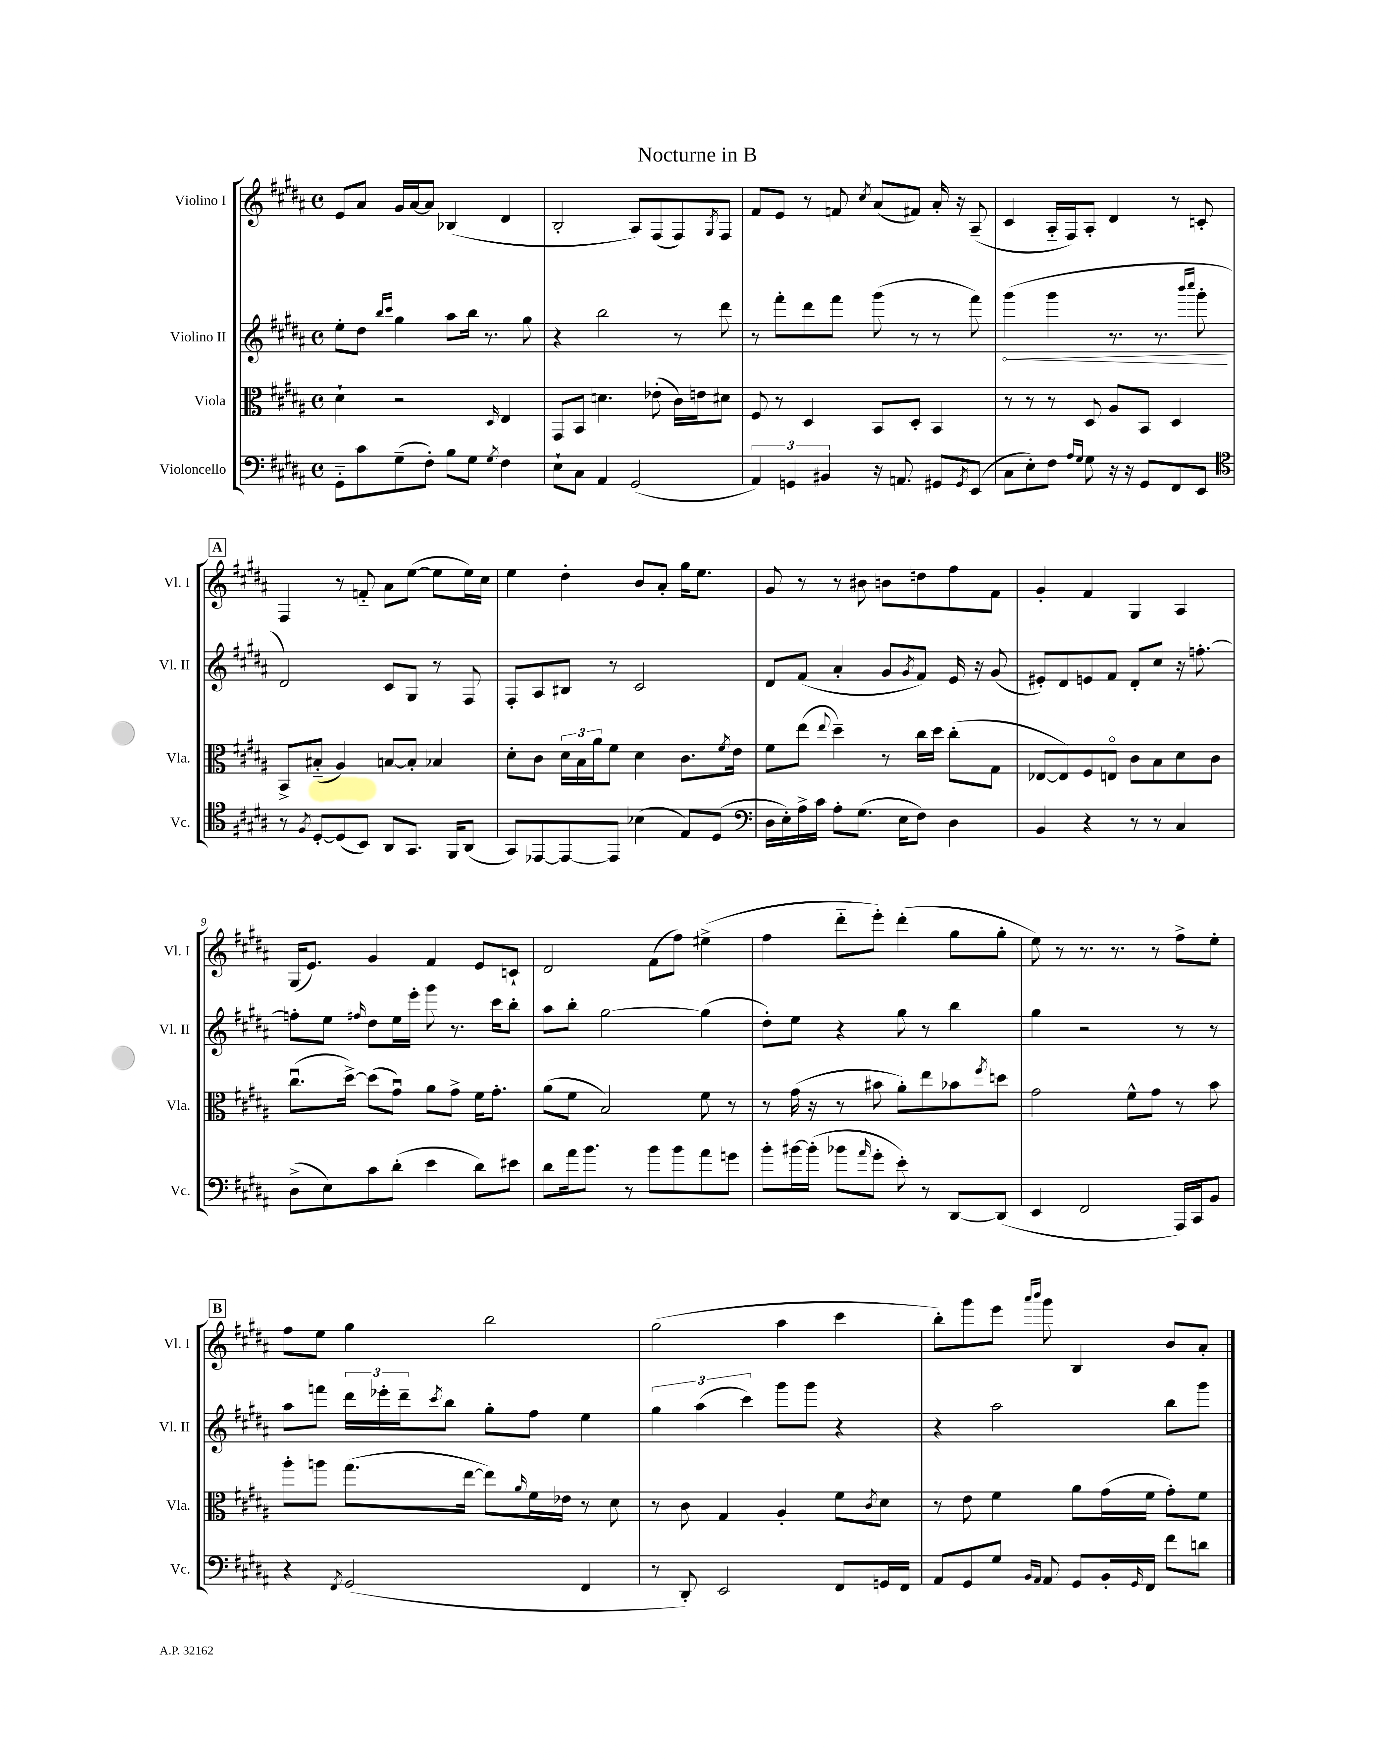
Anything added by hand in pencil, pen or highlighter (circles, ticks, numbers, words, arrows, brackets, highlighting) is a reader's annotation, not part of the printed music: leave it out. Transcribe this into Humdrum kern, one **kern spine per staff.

**kern	**kern	**kern	**dynam	**kern
*part4	*part3	*part2	*part2	*part1
*staff4	*staff3	*staff2	*staff2	*staff1
*I"Violoncello	*I"Viola	*I"Violino II	*	*I"Violino I
*I'Vc.	*I'Vla.	*I'Vl. II	*	*I'Vl. I
*clefF4	*clefC3	*clefG2	*	*clefG2
*k[f#c#g#d#a#]	*k[f#c#g#d#a#]	*k[f#c#g#d#a#]	*	*k[f#c#g#d#a#]
*M4/4	*M4/4	*M4/4	*	*M4/4
*met(c)	*met(c)	*met(c)	*	*met(c)
=1	=1	=1	=1	=1
8GG#\L	4d#`\	8ee'\L	.	8e/L
8c#\	.	8dd#\J	.	8a#/J
.	.	16qqbb/LL	.	.
.	.	16qqccc#/JJ	.	.
(8G#~\	2r	4gg#\	.	16g#/LL
.	.	.	.	[16a#/J
8F#'\J)	.	.	.	8a#/J]
8B\L	.	8aa#\L	.	(4B-X/
8G#\J	.	16bb\Jk	.	.
.	.	8.r	.	.
8qG#/	16qqD#/	.	.	.
4F#\	4E/	.	.	4d#/
.	.	8gg#\	.	.
=2	=2	=2	=2	=2
8E`\L	8GG#/L	4r	.	2B'/
8C#\J	8BB/J	.	.	.
4AA#/	4.dn\	2bb\	.	.
(2GG#/	.	.	.	8A#/L)
.	(8e-X'\	.	.	(8F#/
.	16c#\LL)	8r	.	8F#/)
.	16en\J	.	.	.
.	.	.	.	8qG#/
.	8d#X\J	8ddd#\	.	8F#/J
=3	=3	=3	=3	=3
6AA#/)	8F#/	8r	.	8f#/L
.	8r	8fff#'\L	.	8e/J
6GGn/	.	.	.	.
.	4D#/	8ddd#\	.	8r
6BB#X/	.	.	.	.
.	.	8fff#\J	.	8fn/
.	.	.	.	8qcc#/
16r	8BB/L	(8ggg#\	.	(8a#/L
8.AAn/	.	.	.	.
.	8D#'/J	8r	.	8f#X/J)
8GG#X/L	4BB/	8r	.	16a#'/
.	.	.	.	16r
8qGG#/	.	.	.	.
(8EE/J	.	8fff#\)	.	(8A#~/
=4	=4	=4	=4	=4
!	!	!	!LO:HP:b	!
8C#\L	8r	(4ggg#\	<	4c#/
8E'\)	8r	.	.	.
8F#\J	8r	4ggg#\	.	16A#/LL
.	.	.	.	16F#/J)
16qqA#/LL	.	.	.	.
16qqG#/JJ	.	.	.	.
8G#\	8D#/	.	.	8A#'/J
16r	8A#/L	8.r	.	4d#/
16r	.	.	.	.
8GG#/L	8BB/J	.	.	.
.	.	8.r	.	.
8FF#/	4D#/	.	.	8r
.	.	16qqbbb/LL	.	.
.	.	16qqcccc#/JJ	.	.
8EE/J	.	8ggg#'\	.	8cn'/
.	.	.	[	.
!!LO:LB:g=z
!!LO:REH:place=s1:t=A
=5	=5	=5	=5	=5
*clefC4	*	*	*	*
8r	8BB^/L	2d#/)	.	4F#/
8qF#/	.	.	.	.
[8D#'/L	(8B#X/J	.	.	.
(8D#/]	4A#/)	.	.	8r
8BB/J)	.	.	.	8fn/
8AA#/L	[8Bn/L	8c#/L	.	8a#\L
8.GG#/J	8B'/J]	8G#/J	.	([8ee\J
.	4B-X/	8r	.	8ee\L]
16FF#/KL	.	.	.	.
(8AA#/J	.	8F#/	.	16ee\L)
.	.	.	.	16cc#\JJ
=6	=6	=6	=6	=6
8GG#/L)	8d#'\L	8F#'/L	.	4ee\
[8EE-X/	8c#\J	8A#/	.	.
8EE-/_	24d#\LL	8B#X/J	.	4dd#'\
.	24B\	.	.	.
.	24a#\J	.	.	.
8EE-/J]	8f#\J	8r	.	.
(4B-X\	4d#\	2c#/	.	8b/L
.	.	.	.	8a#'/J
8E/L)	8.c#\L	.	.	16gg#\KL
.	.	.	.	8.ee\J
(8D#/J	.	.	.	.
.	8qf#/	.	.	.
.	16e\Jk	.	.	.
=7	=7	=7	=7	=7
*clefF4	*	*	*	*
16D#\LL	8f#\L	8d#/L	.	8g#/
16E'\)	.	.	.	.
16A#^\	(8ee\J	(8f#/J	.	8r
16c#\JJ	.	.	.	.
.	8qqee/	.	.	.
8A#'\L	4dd#~\)	4a#'/	.	8r
(8.G#\J	.	.	.	8b#X\
.	8r	8g#/L	.	8bn\L
16E\KL	.	.	.	.
.	.	8qg#/	.	.
8F#\J)	16cc#\LL	8f#/J)	.	8ddn\
.	16dd#\JJ	.	.	.
4D#\	(8cc#'\L	16e/	.	8ff#\
.	.	16r	.	.
.	8G#\J	(8g#/	.	8f#\J
=8	=8	=8	=8	=8
4BB/	[8E-X/L	8e#X'/L)	.	4g#'/
.	8E-/])	8d#/	.	.
4r	8F#/	8en/	.	4f#/
.	8En/J	8f#/J	.	.
8r	8c#\L	8d#'/L	.	4G#/
8r	8B\	8cc#/J	.	.
4C#/	8d#\	16r	.	4A#/
.	.	[8.ffn'\	.	.
.	8c#\J	.	.	.
!!LO:LB:g=z
=9	=9	=9	=9	=9
(8D#^\L	(8.cc#u\L	8ffn'\L]	.	(16G#/KL
.	.	.	.	8.e/J)
8E\)	.	8ee\J	.	.
.	[16dd#^\Jk)	.	.	.
.	.	16qqff#X/	.	.
8c#\	(8dd#\L]	8dd#\L	.	4g#/
(8d#'\J	8g#u\J)	16ee\L	.	.
.	.	16eee'\JJ	.	.
4e\	8a#\L	8ggg#\	.	4f#/
.	8g#^\J	8.r	.	.
8d#\L)	16f#\KL	.	.	8e/L
.	8.g#'\J	16ccc#\KL	.	.
8e#X\J	.	8bb'\J	.	8cn`/J
=10	=10	=10	=10	=10
8d#\L	(8a#\L	8aa#\L	.	2d#/
16a#\k	8f#\J	8bb'\J	.	.
8.b\J	.	.	.	.
.	2B/)	[2gg#\	.	.
8r	.	.	.	.
8b\L	.	.	.	(8f#\L
8b\	.	.	.	8ff#\J)
8a#\	8f#\	(4gg#\]	.	(4ee#X^\
8gn\J	8r	.	.	.
=11	=11	=11	=11	=11
8b'\L	8r	8dd#'\L)	.	4ff#\
[16b#X\L	(16g#\	8ee\J	.	.
(16b#'\JJ]	16r	.	.	.
8b-X\L	8r	4r	.	8ddd#\L
16qqa#/	.	.	.	.
8g#'\J	8b#X\	.	.	8eee'\J)
8e'\)	8a#'\L)	8gg#\	.	(4ddd#'\
8r	8ee\	8r	.	.
[8DD#/L	8b-X\	4bb\	.	8gg#\L
.	8qff#/	.	.	.
(8DD#/J]	8ddn\J	.	.	8gg#'\J
=12	=12	=12	=12	=12
4EE/	2g#\	4gg#\	.	8ee\)
.	.	.	.	8r
2FF#/	.	2r	.	8.r
.	.	.	.	8.r
.	8f#^^\L	.	.	.
.	8g#\J	.	.	8r
16AAA#/LL)	8r	8r	.	8ff#^\L
16CC#/J	.	.	.	.
8BB/J	8b\	8r	.	8ee'\J
!!LO:LB:g=z
!!LO:REH:place=s1:t=B
=13	=13	=13	=13	=13
4r	8aa#'\L	8aa#\L	.	8ff#\L
.	8aan\J	8fffn\J	.	8ee\J
8qFF#/	.	.	.	.
(2GG#/	(8.gg#\L	24ddd#\LL	.	4gg#\
.	.	24eee-X'\	.	.
.	.	24ddd#~\J	.	.
.	.	8qccc#/	.	.
.	.	8bb\J	.	.
.	[16ee\Jk	.	.	.
.	8ee\L])	8gg#'\L	.	2bb\
.	16qqa#/	.	.	.
.	16f#\L	8ff#\J	.	.
.	16e-X\JJ	.	.	.
4FF#/	8r	4ee\	.	.
.	8d#\	.	.	.
=14	=14	=14	=14	=14
8r	8r	6gg#\	.	(2gg#\
8DD#'/)	8c#\	.	.	.
.	.	(6aa#\	.	.
2EE/	4G#/	.	.	.
.	.	6ccc#\)	.	.
.	4A#'/	8ggg#\L	.	4aa#\
.	.	8ggg#\J	.	.
8FF#/L	8f#\L	4r	.	4ccc#\
.	8qc#/	.	.	.
16GGn/L	8d#\J	.	.	.
16FF#/JJ	.	.	.	.
=15	=15	=15	=15	=15
8AA#/L	8r	4r	.	8bb'\L)
8GG#/	8e\	.	.	8ggg#\
8G#/J	4f#\	2aa#\	.	8eee\J
16qqBB/LL	.	.	.	16qqaaa#/LL
16qqAA#/JJ	.	.	.	16qqbbb/JJ
8AA#/	.	.	.	8ggg#\
8GG#/L	8a#\L	.	.	4B/
16BB'/L	(16g#\L	.	.	.
16qqGG#/	.	.	.	.
16FF#/JJ	16f#\JJ	.	.	.
8f#\L	8g#'\L)	8bb\L	.	8b/L
8dn\J	8f#\J	8ggg#\J	.	8a#'/J
==	==	==	==	==
*-	*-	*-	*-	*-
